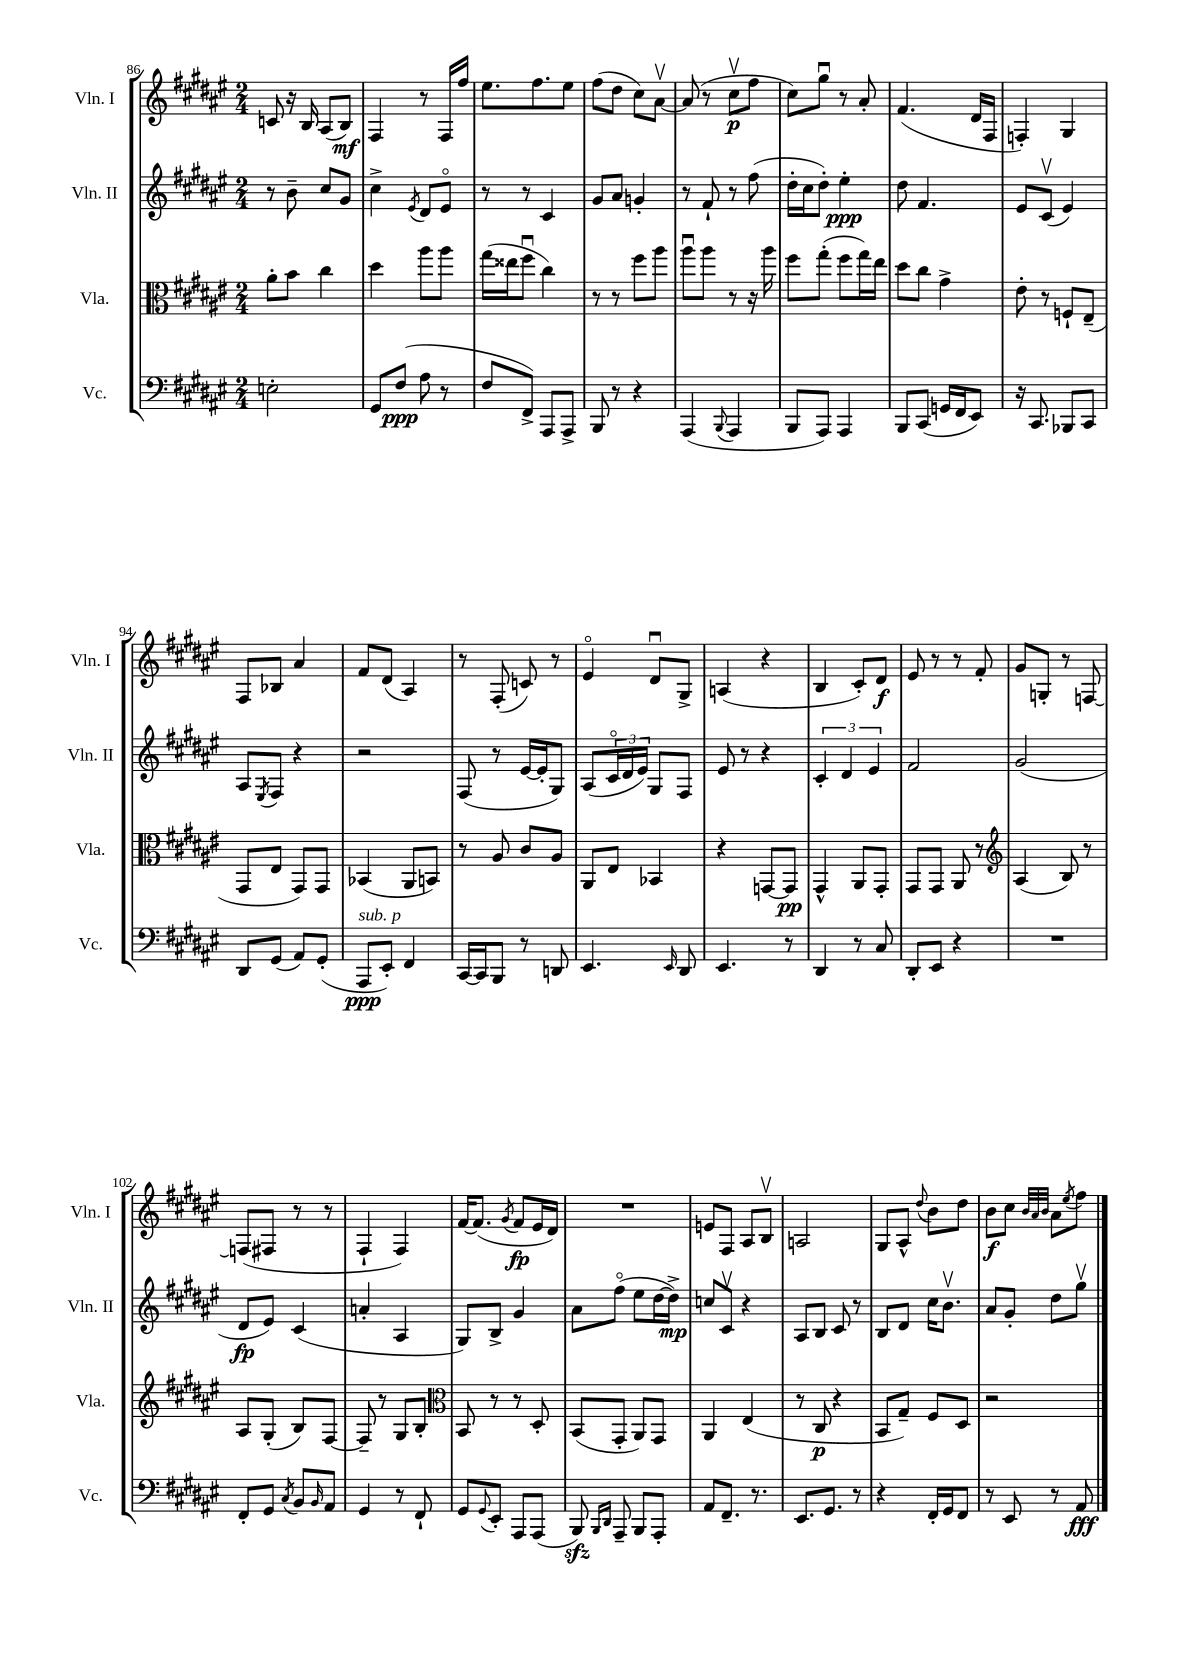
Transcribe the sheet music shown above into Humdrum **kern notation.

**kern	**kern	**kern	**kern
*staff4	*staff3	*staff2	*staff1
*clefF4	*clefC3	*clefG2	*clefG2
*k[f#c#g#d#a#e#]	*k[f#c#g#d#a#e#]	*k[f#c#g#d#a#e#]	*k[f#c#g#d#a#e#]
*M2/4	*M2/4	*M2/4	*M2/4
2E'	8a#'	8r	8c
.	8b	8b~	16r
.	.	.	16B
.	4cc#	8cc#	(8A#
.	.	8g#	8B)
=	=	=	=
8GG#	4dd#	4cc#^	4F#
(8F#	.	.	.
.	.	8qe#	.
8A#	8aa#	8d#	8r
8r	8aa#	8e#o	16F#
.	.	.	16ff#
=	=	=	=
8F#	(16gg#	8r	8.ee#
.	16ee##	.	.
8FF#^)	8ff#u	8r	.
.	.	.	8.ff#
8AAA#	4cc#)	4c#	.
8AAA#^	.	.	8ee#
=	=	=	=
8BBB	8r	8g#	(8ff#
8r	8r	8a#	8dd#
4r	8ff#	4g'	8cc#)
.	8aa#	.	[8a#v
=	=	=	=
(4AAA#	8aa#u	8r	(8a#]
.	8aa#	8f#`	8r
8qqBBB	.	.	.
4AAA#	8r	8r	8cc#v
.	16r	(8ff#	8ff#
.	16aa#	.	.
=	=	=	=
8BBB	8ff#	16dd#'	8cc#)
.	.	16cc#	.
8AAA#)	(8gg#'	8dd#')	8gg#u
4AAA#	8ff#	4ee#'	8r
.	16gg#)	.	8a#'
.	16ee#	.	.
=	=	=	=
8BBB	8dd#	8dd#	(4.f#
(8CC#	8cc#	4.f#	.
16GG	4g#^	.	.
16FF#	.	.	.
8EE#)	.	.	16d#
.	.	.	16F#
=	=	=	=
16r	8e#'	8e#	4F')
8.CC#	.	.	.
.	8r	(8c#v	.
8BBB-	8F`	4e#)	4G#
8CC#	(8E#~	.	.
=	=	=	=
8DD#	8GG#	8A#	8F#
.	.	8qE#	.
(8GG#	8E#	8F#	8B-
8AA#)	8GG#)	4r	4a#
(8GG#'	8GG#	.	.
=	=	=	=
8AAA#	(4BB-	2r	8f#
8EE#')	.	.	(8d#
4FF#	8AA#	.	4A#)
.	8BB)	.	.
=	=	=	=
[16CC#	8r	(8F#	8r
16CC#]	.	.	.
8BBB	8A#	8r	(8F#'
8r	8c#	[16e#	8c)
.	.	16e#']	.
8DD	8A#	8G#)	8r
=	=	=	=
4.EE#	8AA#	(8A#	4e#o
.	8E#	24c#o	.
.	.	24d#	.
.	.	24e#)	.
.	4BB-	8G#	8d#u
16qqEE#	.	.	.
8DD#	.	8F#	8G#^
=	=	=	=
4.EE#	4r	8e#	(4A
.	.	8r	.
.	[8GG	4r	4r
8r	8GG]	.	.
=	=	=	=
4DD#	4GG#^^	6c#'	4B
.	.	6d#	.
8r	8AA#	.	8c#')
.	.	6e#	.
8C#	8GG#'	.	8d#
=	=	=	=
8DD#'	8GG#	2f#	8e#
8EE#	8GG#	.	8r
4r	8AA#	.	8r
.	8r	.	8f#'
=	=	=	=
*	*clefG2	*	*
2r	(4A#	(2g#	8g#
.	.	.	8G'
.	8B)	.	8r
.	8r	.	[8F
=	=	=	=
8FF#'	8A#	8d#	(8F]
8GG#	(8G#'	8e#)	8F#
8qC#	.	.	.
8BB	8B)	(4c#	8r
16qqBB	.	.	.
8AA#	[8F#	.	8r
=	=	=	=
4GG#	8F#~]	4a'	4F#`
.	8r	.	.
8r	8G#	4A#	4F#)
8FF#`	8B'	.	.
=	=	=	=
*	*clefC3	*	*
8GG#	8BB	8G#)	[16f#
.	.	.	(8.f#]
8qqGG#	.	.	.
8EE#'	8r	8B^	.
.	.	.	8qg#
8AAA#	8r	4g#	8f#
(8AAA#	8D#'	.	16e#
.	.	.	16d#)
=	=	=	=
8BBB)	(8BB	8a#	2r
16qqBBB	.	.	.
16qqDD#	.	.	.
8AAA#~	8GG#'	(8ff#o	.
8BBB	8AA#)	8ee#	.
8AAA#'	8GG#	[16dd#	.
.	.	16dd#^])	.
=	=	=	=
8AA#	4AA#	8cc	8e
8.FF#~	.	8c#v	8F#
.	(4E#	4r	8A#
8.r	.	.	.
.	.	.	8Bv
=	=	=	=
8.EE#	8r	8A#	2A
.	8C#	8B	.
8.GG#	.	.	.
.	4r	8c#	.
8r	.	8r	.
=	=	=	=
4r	8BB	8B	8G#
.	8G#~)	8d#	8A#^^
.	.	.	8qqdd#
16FF#'	8F#	16cc#	8b
16GG#	.	8.bv	.
8FF#	8D#	.	8dd#
=	=	=	=
8r	2r	8a#	8b
8EE#	.	8g#'	8cc#
.	.	.	32qqb
.	.	.	32qqa#
.	.	.	32qqb
8r	.	8dd#	8a#
.	.	.	8qee#
8AA#	.	8gg#v	8ff#
==	==	==	==
*-	*-	*-	*-
